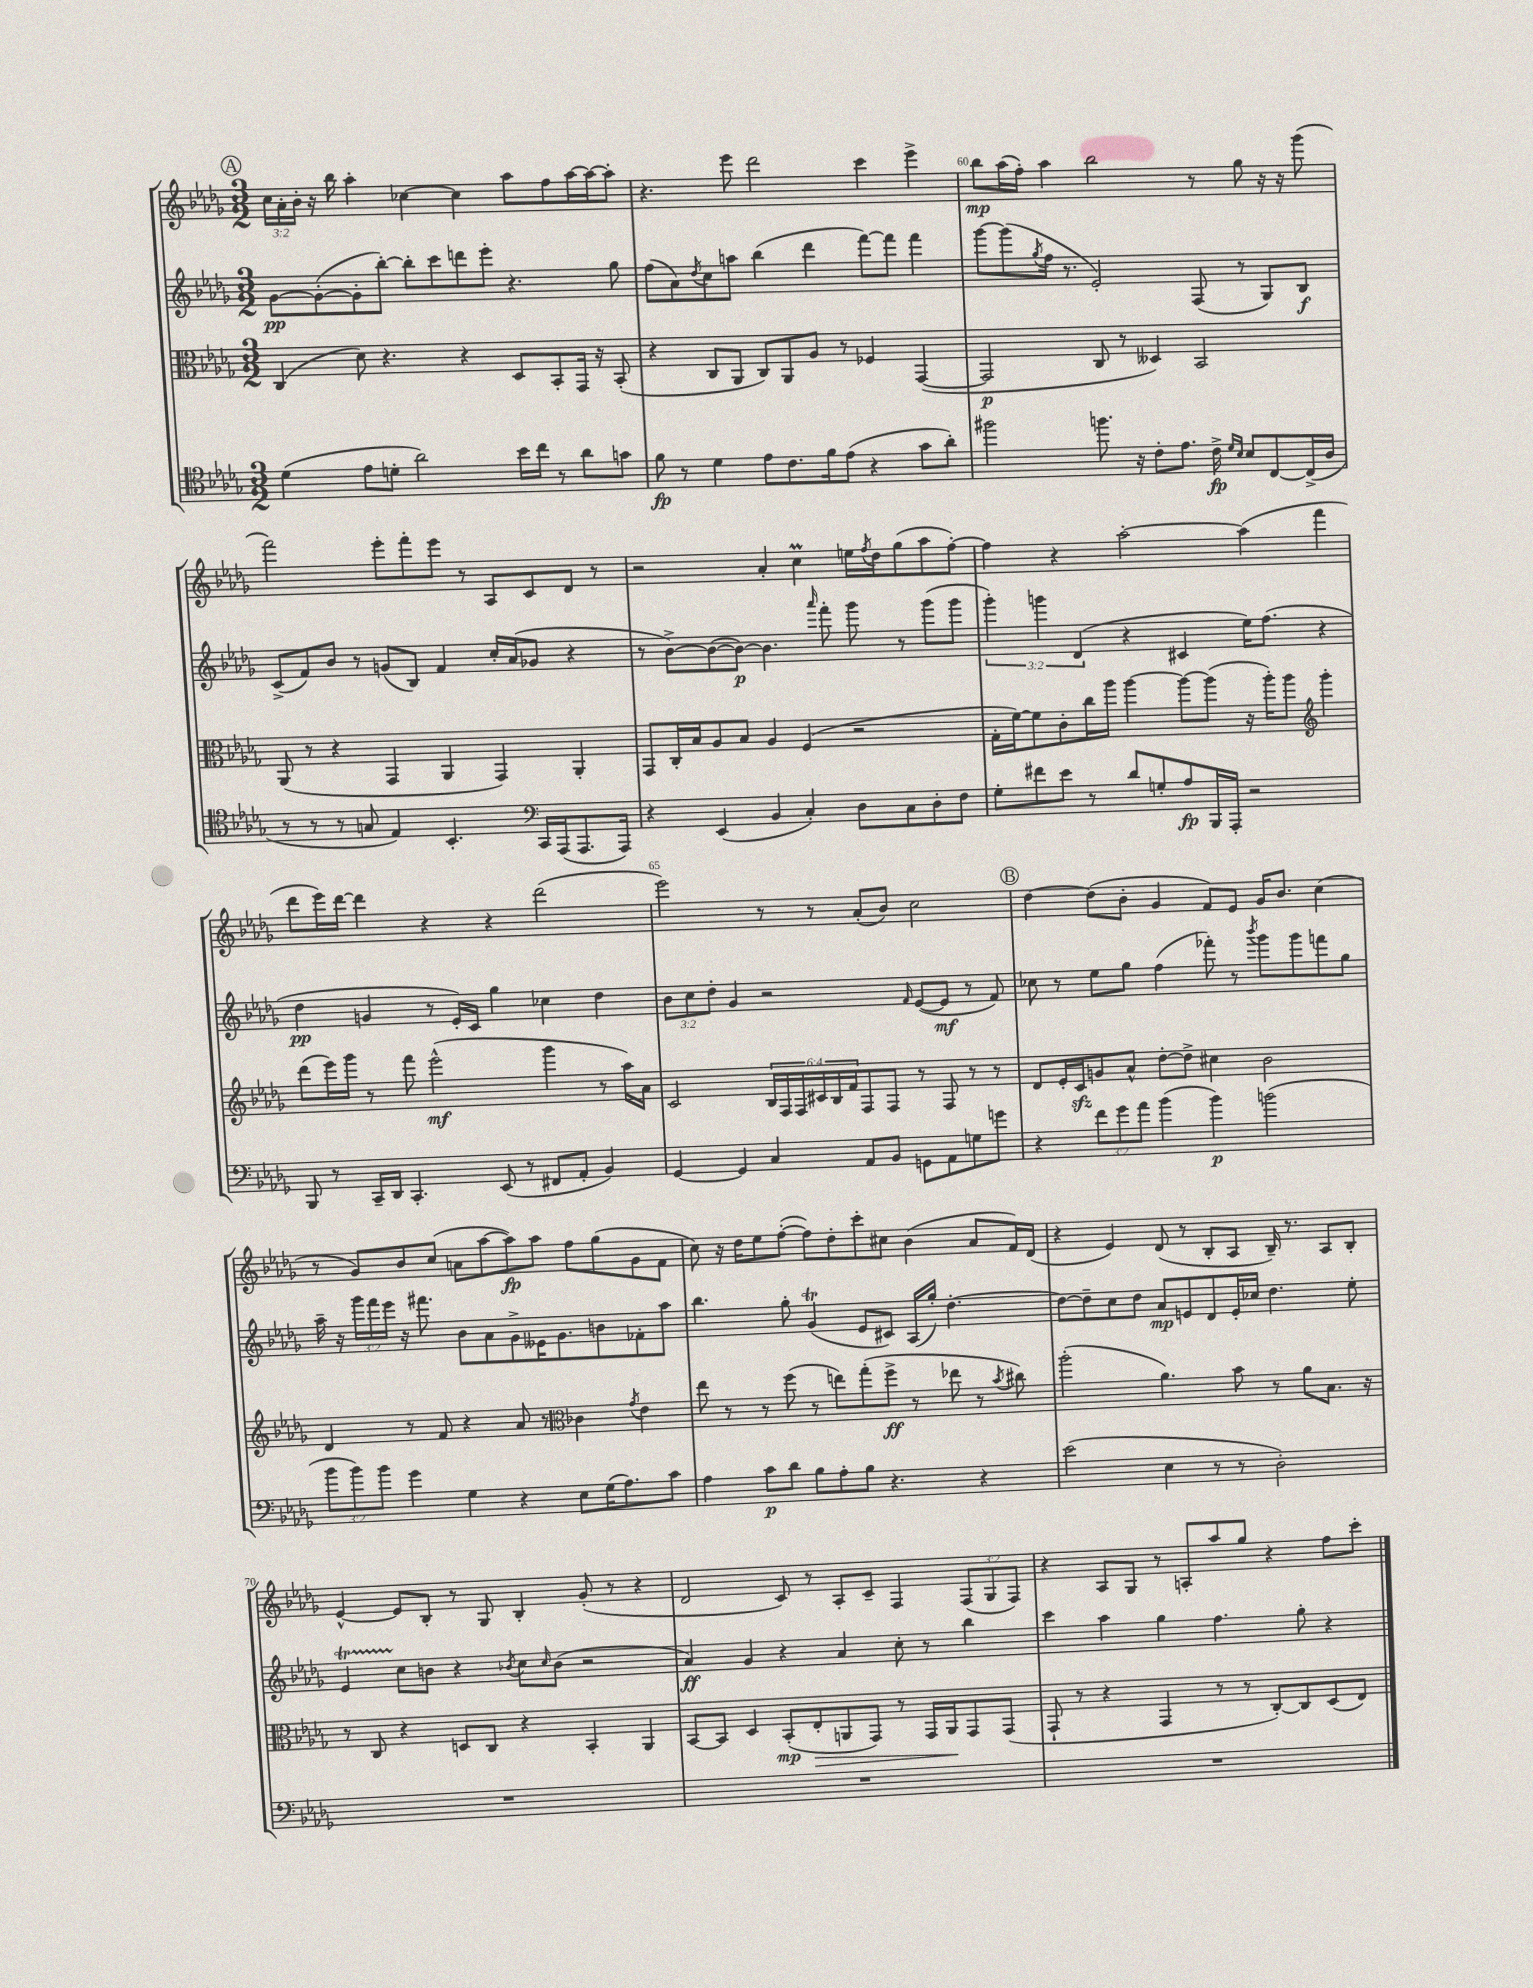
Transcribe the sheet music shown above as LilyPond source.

<<
\new StaffGroup <<
\new Staff = "s0" {
    \clef treble \key des \major \numericTimeSignature \time 3/2 \override Staff.TupletNumber.text = #tuplet-number::calc-fraction-text
    \mark \markup { \circle "A" } \tuplet 3/2 { c''16 aes'16-. bes'16-. } r16 bes''16 aes''4-. ces''4~ ces''4 aes''8 f''8 aes''16~ aes''16~ aes''8-. |
    r4. ees'''8 des'''2 c'''4 ees'''4-> |
    bes''8\mp aes''16( f''16-.) aes''4 bes''2 r8 ges''8 r16 r16 ges'''8( |
    f'''2) ees'''8-. f'''8-. ees'''8 r8 aes8 c'8 des'8 r8 |
    r2 aes'4-. c''4\prall e''16 \acciaccatura { f''8 } des''16 ges''8( aes''8 f''8~-.) |
    f''4 r4 aes''2~-. aes''4( f'''4 |
    des'''8 ees'''16) des'''16~ des'''4 r4 r4 des'''2( |
    ees'''2) r8 r8 aes'8-.( bes'8) c''2 |
    \mark \markup { \circle "B" } des''4~ des''8( bes'8-. ges'4 f'8) ees'8 ges'16 bes'8. c''4( |
    r8 ges'8) bes'8 c''8( a'8 aes''8~ aes''8\fp) aes''8 f''8 ges''8( ges'8 f'8 |
    c''8) r16 des''16 ees''8 f''8~-.( f''8) des''8-. c'''8-. cis''8 bes'4( aes'8 f'16) des'16( |
    r4 ees'4) des'8( r8 bes8-. aes8 bes16--) r8. aes8 bes8-. |
    ees'4~-^ ees'8 bes8-. r8 ges8 bes4-. ges'8-.( r8 r4 |
    des'2 c'8) r8 aes8-. c'8-- f4 \tuplet 3/2 { f8( ges8 f8) } |
    r4 aes8 ges8 r8 a8-. aes''8 ges''8 r4 f''8 c'''8-. \bar "|." |
}
\new Staff = "s1" {
    \clef treble \key des \major \numericTimeSignature \time 3/2 \override Staff.TupletNumber.text = #tuplet-number::calc-fraction-text
    \mark \markup { \circle "A" } ges'8~\pp ges'8~-.( ges'8-. bes''8~-.) bes''8-. c'''8 d'''8 ees'''8-. r4. ges''8 |
    f''8( aes'8) \acciaccatura { des''8 } c''8 a''8 bes''4( des'''4 f'''8~) f'''8 f'''4 |
    ges'''8~ ges'''8( \acciaccatura { ges''8 } f''16 r8. ees'2-.) f8( r8 ges8) bes8\f |
    c'8->( f'8) bes'8 r8 g'8( bes8) f'4 c''16-. aes'16( ges'8 r4 |
    r8 bes'8~->) bes'8~( bes'8~\p) bes'4. \grace { aes'''16 } f'''8-. ges'''8 r8 ges'''8( ges'''8 |
    \tuplet 3/2 { ges'''4-.) g'''4 des'4( } r4 cis'4 ees''16) f''8.( r4 |
    des''4\pp g'4 r8 ees'16-.) c'16 ges''4 ces''4 des''4 |
    \tuplet 3/2 { bes'8 c''8 des''8-. } ges'4 r2 \grace { f'16 } ees'8~( ees'8\mf r8 f'8) |
    \mark \markup { \circle "B" } ces''8 r8 ees''8 ges''8 f''4( fes'''8-.) r8 \acciaccatura { bes'''8 } ges'''8 ges'''8 f'''8 ges''8 |
    aes''16-- r16 \tuplet 3/2 { ges'''16 f'''16 ees'''16 } r16 fis'''8. bes'8 aes'8 ges'8-> eeses'16 ges'8. b'8 fes'8-. aes''8 |
    bes''4. ges''8-. ges'4\trill( ees'8 cis'8) aes16( ges''16-.) des''4.~-. |
    des''8~ des''8-- c''8 des''8 aes'8\mp e'8 des'8 e'16-. ces''16 des''4. ees''8-. |
    ees'4\startTrillSpan c''8\stopTrillSpan b'8 r4 \acciaccatura { bes'8 } c''8 \grace { c''16 } bes'8( r2 |
    aes'4\ff) ges'4 r4 aes'4 c''8-. r8 bes''4 |
    c'''4 aes''4 ges''4 f''4. ges''8-. r4 \bar "|." |
}
\new Staff = "s2" {
    \clef alto \key des \major \numericTimeSignature \time 3/2 \override Staff.TupletNumber.text = #tuplet-number::calc-fraction-text
    \mark \markup { \circle "A" } c4( des'8) r4. r4 des8 bes,8-. ges,16 r16 bes,8-.( |
    r4 c8 aes,8 c8) aes,8 aes8 r8 fes4 ges,4~( |
    ges,2\p c8 r8 deses4) bes,2 |
    aes,8( r8 r4 ges,4 aes,4 ges,4) aes,4-. |
    ges,8 c16-. bes16 aes8 bes8 aes4 f4( r2 |
    ges16-. f'16~) f'8 c'8-. c''16 aes''16 aes''4~ aes''8~ aes''8( r16 aes''16-.) aes''8 \clef treble ges'''4-. |
    des'''8( ees'''16) ges'''16 r8 f'''8 ees'''2-^\mf( ges'''4 r8 aes''16) aes'16 |
    c'2 \tuplet 6/4 { bes16 f16 f16 cis'16 bes16 f'16 } f8 f8 r8 f8 r8 r8 |
    \mark \markup { \circle "B" } des'8 ees'16-. c'16\sfz g'8 aes'8-^ des''8~-. des''8-> cis''4 bes'2 |
    des'4 r8 f'8 r4 aes'8 r8 \clef alto ces'4 \acciaccatura { ges'8 } ees'4 |
    ees''8 r8 r8 f''8( r8 e''8) ges''8-.( f''8->\ff r8 ees''8 r8 \acciaccatura { bes'8 } cis''8) |
    aes''2-.( aes'4.) bes'8 r8 aes'8 bes8. r16 |
    r8 c8 r4 d8 c8 r4 bes,4-. aes,4 |
    bes,8~ bes,8 des4 bes,8-.\mp( ees8-.\> a,8 ges,8) r8 ges,16 a,16\! ges,8 ges,8( |
    ges,8-! r8 r4 ges,4 r8 r8 c8~-.) c8 des8( ees8) \bar "|." |
}
\new Staff = "s3" {
    \clef tenor \key des \major \numericTimeSignature \time 3/2 \override Staff.TupletNumber.text = #tuplet-number::calc-fraction-text
    \mark \markup { \circle "A" } des'4( ees'8 d'8-. aes'2) bes'16 c''16 r8 aes'8 g'8 |
    f'8\fp r8 des'4 ees'8 c'8. f'16 ees'8( r4 ges'8 aes'8-.) |
    fis''2 f''8. r16 c'8-. ees'8. c'16->\fp \grace { des'16 bes16 } bes8 c8~ c16->( aes16 |
    r8 r8 r8 g8 ees4) bes,4.-. \clef bass c,16 aes,,16( aes,,8. aes,,16) |
    r4 ees,4( bes,4 c4-.) des8 c8 des8-. f8 |
    ges8-. fis'8 ees'8 r8 des'8 g8-. aes8\fp bes,,16 aes,,16-. r2 |
    bes,,8 r8 c,16-- des,16 c,4.-. ees,8( r8 fis,8 aes,8-. bes,4) |
    ges,4~ ges,4 c4 aes,8 bes,8 g,8 aes,8 g8 g'8 |
    \mark \markup { \circle "B" } r4 \tuplet 3/2 { f'8 ges'8 aes'8 } bes'4( bes'4\p) b'2( |
    \tuplet 3/2 { bes'8 bes'8) bes'8 } ges'4 ges4 r4 ees8 ges16( aes8.) c'8 |
    aes4 c'8\p des'8 bes8 aes8-. bes8 r4. r4 |
    ees'2( ees4 r8 r8 des2-.) |
    R1. |
    R1. |
    R1. \bar "|." |
}
>>
>>
\layout { \context { \Score currentBarNumber = #58 \override BarNumber.break-visibility = ##(#f #t #t) barNumberVisibility = #(every-nth-bar-number-visible 5) } }
